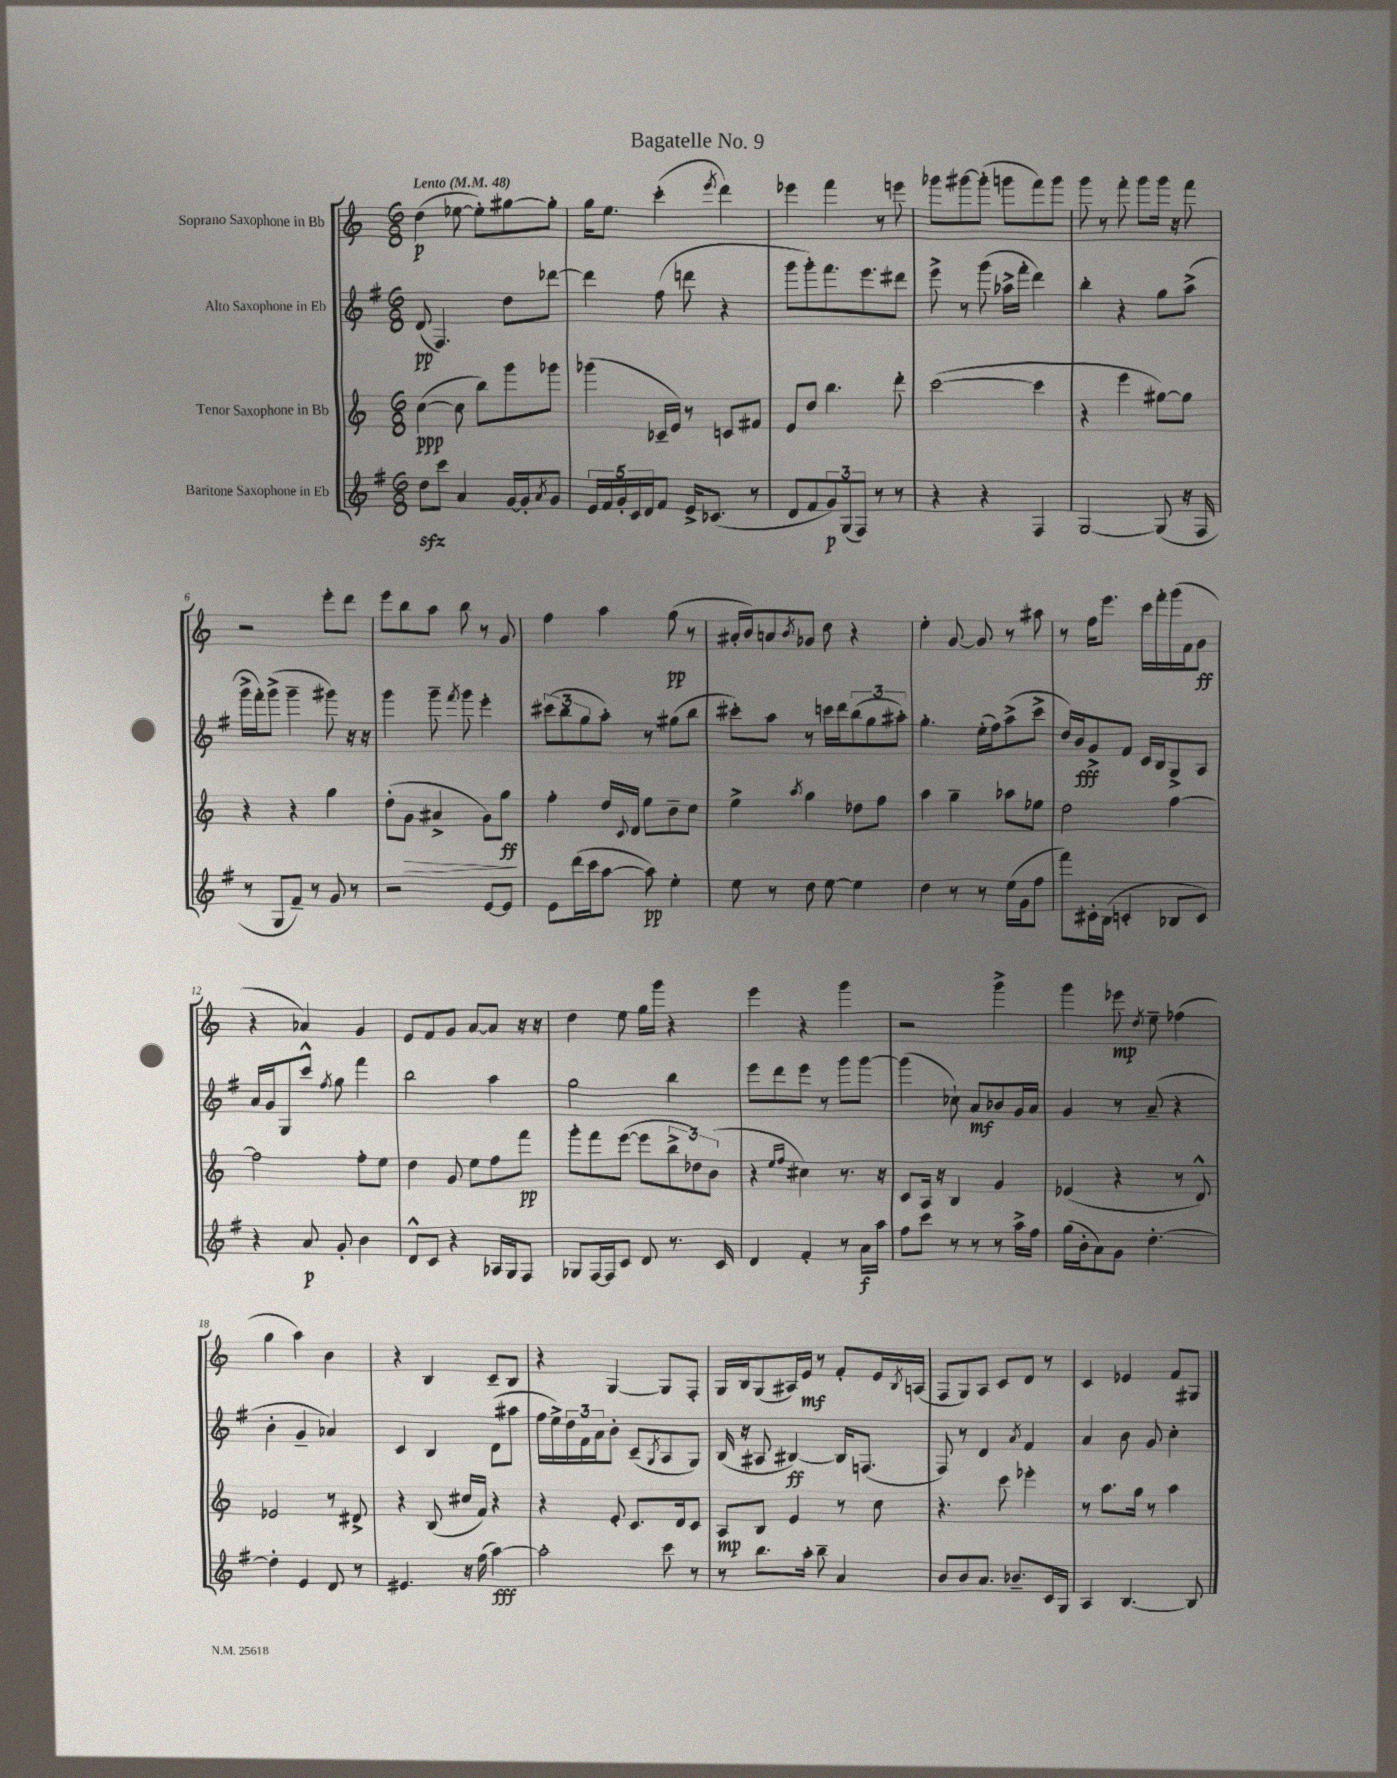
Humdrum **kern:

**kern	**dynam	**kern	**dynam	**kern	**dynam	**kern	**dynam
*part4	*part4	*part3	*part3	*part2	*part2	*part1	*part1
*staff4	*staff4	*staff3	*staff3	*staff2	*staff2	*staff1	*staff1
*I"Baritone Saxophone in Eb	*	*I"Tenor Saxophone in Bb	*	*I"Alto Saxophone in Eb	*	*I"Soprano Saxophone in Bb	*
*clefG2	*	*clefG2	*	*clefG2	*	*clefG2	*
*k[f#]	*	*k[]	*	*k[f#]	*	*k[]	*
*M6/8	*	*M6/8	*	*M6/8	*	*M6/8	*
*MM48	*	*MM48	*	*MM48	*	*MM48	*
=1	=1	=1	=1	=1	=1	=1	=1
!	!	!	!	!	!	!LO:TX:a:B:t=Lento	!
8ddzz\L	.	([4cc\	ppp	(8d/	pp	(4dd\	p
8ccc\J	.	.	.	4.F#/)	.	.	.
4a/	.	8cc\]	.	.	.	[8ee-X\	.
.	.	8bb\L)	.	.	.	8ee-'\L])	.
[16g/LL	.	8ggg\	.	8dd\L	.	[8gg#X\	.
16g'/J]	.	.	.	.	.	.	.
8qa/	.	.	.	.	.	.	.
8g/J	.	8ggg-X\J	.	[8ddd-X\J	.	8gg#'\J]	.
=2	=2	=2	=2	=2	=2	=2	=2
20e/LL	.	(4ggg-X\	.	4ddd-\]	.	16gg\KL	.
20f#/	.	.	.	.	.	.	.
.	.	.	.	.	.	8.ee\J	.
20g'/	.	.	.	.	.	.	.
20c/	.	.	.	.	.	.	.
20d/J	.	.	.	.	.	.	.
8f#/J	.	16c-X~/LL	.	(8ff#\	.	(4ccc'\	.
.	.	16e/JJ)	.	.	.	.	.
16e^/KL	.	8r	.	8dddn\	.	.	.
(8.c-X/J	.	.	.	.	.	.	.
.	.	.	.	.	.	8qeee/	.
.	.	8cn/L	.	4r	.	4ddd\)	.
8r	.	8f#X/J	.	.	.	.	.
=3	=3	=3	=3	=3	=3	=3	=3
8d/L	.	8e/L	.	8ggg\L	.	4eee-X\	.
8f#/	.	8dd/J	.	8ggg'\)	.	.	.
12g/)	p	4.bb\	.	8.fff#\	.	4fff\	.
(12G/	.	.	.	.	.	.	.
12F#/J)	.	.	.	.	.	.	.
.	.	.	.	8.eee\	.	.	.
8r	.	.	.	.	.	8r	.
8r	.	8ddd'\	.	8ddd#X\J	.	8eeen\	.
=4	=4	=4	=4	=4	=4	=4	=4
4r	.	([2ccc\	.	8eee^\	.	8ggg-X\L	.
.	.	.	.	8r	.	[8ggg#X\	.
4r	.	.	.	(8ggg\	.	(8ggg#'\J]	.
.	.	.	.	16aa-X^\LL	.	8gggn\L	.
.	.	.	.	16fff#'\JJ	.	.	.
4F#/	.	4ccc\]	.	4ddd\)	.	8fff\)	.
.	.	.	.	.	.	8ggg\J	.
=5	=5	=5	=5	=5	=5	=5	=5
[2G/	.	4r	.	4bb'\	.	8ggg\	.
.	.	.	.	.	.	8r	.
.	.	4eee\	.	4r	.	8fff'\	.
.	.	.	.	.	.	8ggg\L	.
(8G/]	.	[8gg#X\L)	.	8gg\L	.	16ggg\Jk	.
.	.	.	.	.	.	16r	.
16r	.	8gg#\J]	.	(8aa^\J	.	8fff\	.
16F#/	.	.	.	.	.	.	.
!!LO:LB:g=z
=6	=6	=6	=6	=6	=6	=6	=6
8r	.	4r	.	16ggg^\LL	.	2r	.
.	.	.	.	16fff#'\J)	.	.	.
8G/L	.	.	.	(8ggg^\J	.	.	.
8f#~/J)	.	4r	.	4ggg~\	.	.	.
8r	.	.	.	.	.	.	.
8g/	.	4gg\	.	8ggg#X\)	.	8eee'\L	.
8r	.	.	.	16r	.	8ddd\J	.
.	.	.	.	16r	.	.	.
=7	=7	=7	=7	=7	=7	=7	=7
2r	.	(8dd'\L	.	4ggg\	.	8eee\L	.
!	!	!	!LO:HP:b	!	!	!	!
.	.	8g\J	>	.	.	8bb\	.
.	.	4a#X^/	.	8ggg~\	.	8aa\J	.
.	.	.	.	8qfff#/	.	.	.
.	.	.	.	8ggg\	.	8bb\	.
[8e/L	.	8g\L)	.	4eee'\	.	8r	.
8e/J]	.	8gg\J	ff	.	.	8g/	.
.	.	.	]	.	.	.	.
=8	=8	=8	=8	=8	=8	=8	=8
8e\L	.	4ff'\	.	(12ccc#X\L	.	4ff\	.
.	.	.	.	12bb\	.	.	.
(16ddd\L	.	.	.	.	.	.	.
.	.	.	.	12gg\	.	.	.
16ccc\J	.	.	.	.	.	.	.
[8aa\J	.	16dd/LL	.	8aa'\J)	.	4aa\	.
.	.	8qqc/	.	.	.	.	.
.	.	16d/JJ	.	.	.	.	.
8aa\])	pp	8ee\L	.	8r	.	.	.
4ee'\	.	8b~\	.	(8gg#X\L	.	(8gg\	pp
.	.	8cc\J	.	8bb\J	.	8r	.
=9	=9	=9	=9	=9	=9	=9	=9
8ee\	.	4ee^\	.	8ccc#X'\L)	.	16a#X'/LL	.
.	.	.	.	.	.	16b/J)	.
8r	.	.	.	8aa\J	.	8an/	.
.	.	8qaa/	.	.	.	8qb/	.
8dd\	.	4gg\	.	8r	.	8g-X/J	.
[8ee\	.	.	.	16cccn\LL	.	8dd\	.
.	.	.	.	16ddd\J	.	.	.
4ee\]	.	8dd-X\L	.	(12bb\	.	4r	.
.	.	.	.	12gg\	.	.	.
.	.	8ff\J	.	.	.	.	.
.	.	.	.	12aa#X'\J)	.	.	.
=10	=10	=10	=10	=10	=10	=10	=10
4dd\	.	4aa\	.	4.gg'\	.	4ee'\	.
8r	.	4gg~\	.	.	.	[8g/	.
8r	.	.	.	(16ee'\LL	.	8g/]	.
.	.	.	.	16ff#\J)	.	.	.
(16ee\LL	.	8aa-X\L	.	(8aa^\	.	8r	.
16g\J	.	.	.	.	.	.	.
8ff#\J	.	8ee-X\J	.	8ccc^\J	.	8aa#X\	.
=11	=11	=11	=11	=11	=11	=11	=11
8fff#\L)	.	2dd\	.	16dd/LL)	.	8r	.
.	.	.	.	16b/J	fff	.	.
16c#X'\L	.	.	.	8g^/	.	16ff\KL	.
(16B\JJ	.	.	.	.	.	8.eee\J	.
4cn'/	.	.	.	8f#/J	.	.	.
.	.	.	.	16c/LL	.	16ccc\LL	.
.	.	.	.	16B/J	.	16fff'\	.
8B-X/L	.	[4ff\	.	8G^/	.	(16ggg\	.
.	.	.	.	.	.	16f\J	.
8c/J)	.	.	.	8A/J	.	8g\J	ff
!!LO:LB:g=z
=12	=12	=12	=12	=12	=12	=12	=12
4r	.	2ff\]	.	16a/LL	.	4r	.
.	.	.	.	16g/J	.	.	.
.	.	.	.	8G/	.	.	.
8a/	p	.	.	8ccc^^/J	.	4a-X/)	.
.	.	.	.	8qff#/	.	.	.
8g'/	.	.	.	8gg\	.	.	.
4b\	.	8ff'\L	.	4fff#\	.	4g/	.
.	.	8ee\J	.	.	.	.	.
=13	=13	=13	=13	=13	=13	=13	=13
8d^^/L	.	4dd\	.	2bb\	.	8e/L	.
8c/J	.	.	.	.	.	8f/	.
4r	.	8g/	.	.	.	8g/J	.
.	.	8ee\L	.	.	.	[8a/L	.
16A-X/LL	.	8ff\	.	4aa\	.	8a/J]	.
16G/J	.	.	.	.	.	.	.
8F#/J	.	8fff\J	pp	.	.	16r	.
.	.	.	.	.	.	16r	.
=14	=14	=14	=14	=14	=14	=14	=14
8G-X/L	.	8ggg'\L	.	2gg\	.	4dd\	.
[16F#/L	.	8fff\	.	.	.	.	.
16F#/J]	.	.	.	.	.	.	.
8c/J	.	([8eee\J	.	.	.	8ee\	.
8d/	.	8eee\L]	.	.	.	16gg\LL	.
.	.	.	.	.	.	16ggg\JJ	.
8.r	.	12bb^\	.	4bb\	.	4r	.
.	.	12dd-X\)	.	.	.	.	.
.	.	(12b\J	.	.	.	.	.
16c/	.	.	.	.	.	.	.
=15	=15	=15	=15	=15	=15	=15	=15
4d/	.	4r	.	8eee\L	.	4eee\	.
.	.	.	.	8ddd\	.	.	.
.	.	16qqee/LL	.	.	.	.	.
.	.	16qqff/JJ	.	.	.	.	.
4f#'/	.	4cc#X\)	.	8eee\J	.	4r	.
.	.	.	.	8r	.	.	.
8r	.	8.r	.	8ggg\L	.	4ggg\	.
16a\LL	f	.	.	[8ggg\J	.	.	.
16aa\JJ	.	16r	.	.	.	.	.
=16	=16	=16	=16	=16	=16	=16	=16
8ff#\L	.	8c/L	.	(4ggg\]	.	2r	.
8ccc\J	.	16A/Jk	.	.	.	.	.
.	.	16r	.	.	.	.	.
8r	.	4B/	.	8cc-X`\)	.	.	.
8r	.	.	.	8a/L	mf	.	.
8r	.	4g/	.	8b-X/	.	4ggg^\	.
16aa^\LL	.	.	.	16g/L	.	.	.
16ff#\JJ	.	.	.	16a/JJ	.	.	.
=17	=17	=17	=17	=17	=17	=17	=17
(16gg\LL	.	(4e-X/	.	4g/	.	4ggg\	.
16b'\J	.	.	.	.	.	.	.
8a\)	.	.	.	.	.	.	.
8g\J	.	4r	.	8r	.	8eee-X\	mp
.	.	.	.	.	.	8qdd/	.
[4.dd'\	.	.	.	(8a~/	.	8ee~\	.
.	.	8r	.	4r	.	(4ff-X\	.
.	.	8d^^/)	.	.	.	.	.
!!LO:LB:g=z
=18	=18	=18	=18	=18	=18	=18	=18
4dd'\]	.	2e-X/	.	4b'\	.	4gg\	.
4e/	.	.	.	4g~/	.	4aa\)	.
8d/	.	8r	.	4a-X/)	.	4b\	.
8r	.	8d#X^/	.	.	.	.	.
=19	=19	=19	=19	=19	=19	=19	=19
4.e#X/	.	4r	.	4c/	.	4r	.
.	.	(8B/	.	4B/	.	4B/	.
16r	.	16cc#X/LL	.	.	.	.	.
(16ff#\	.	16f/JJ)	.	.	.	.	.
[4aa\)	fff	4r	.	(8d\L	.	8c~/L	.
.	.	.	.	8aa#X\J	.	8B/J	.
=20	=20	=20	=20	=20	=20	=20	=20
2aa'\]	.	4r	.	16ff#\LL	.	4r	.
.	.	.	.	16ee^\)	.	.	.
.	.	.	.	24dd\	.	.	.
.	.	.	.	24f#\	.	.	.
.	.	.	.	24a\J	.	.	.
.	.	8e'/	.	8b'\J	.	[4G/	.
.	.	8.c/L	.	(8c~/L	.	.	.
.	.	.	.	8qG/	.	.	.
8ccc\	.	.	.	8A/	.	8G/L]	.
.	.	16d/k	.	.	.	.	.
8r	.	8c/J	.	8G/J)	.	8F'/J	.
=21	=21	=21	=21	=21	=21	=21	=21
8r	.	8A/L	mp	(16B/	.	16G/LL	.
.	.	.	.	16r	.	16B/J	.
8.bb\L	.	8B/J	.	8A#X/	.	(8G/	.
.	.	4e/	.	[4B#X/)	ff	16A#X/L)	.
16aa'\Jk	.	.	.	.	.	16e/JJ	mf
8bb~\	.	.	.	.	.	8r	.
4a/	.	8r	.	16B#/KL]	.	8f'/L	.
.	.	.	.	(8.Fn/J	.	.	.
.	.	8cc\	.	.	.	16e/L	.
.	.	.	.	.	.	8qB/	.
.	.	.	.	.	.	(16An/JJ	.
=22	=22	=22	=22	=22	=22	=22	=22
8b/L	.	4.r	.	8F#/)	.	8F/L	.
8b/	.	.	.	8r	.	8G/)	.
8.a/J	.	.	.	4d/	.	8A/J	.
.	.	8ccc\	.	.	.	8c/L	.
8.b-X~/L	.	.	.	.	.	.	.
.	.	.	.	8qa/	.	.	.
.	.	4eee-X'\	.	4f#/	.	8d/J	.
16c/L	.	.	.	.	.	8r	.
16G/JJ	.	.	.	.	.	.	.
=23	=23	=23	=23	=23	=23	=23	=23
4A/	.	8r	.	4a/	.	4c/	.
.	.	8.aa\L	.	.	.	.	.
[4.B/	.	.	.	8b\	.	4e-X/	.
.	.	16gg\Jk	.	.	.	.	.
.	.	8r	.	8g/	.	.	.
.	.	4aa\	.	4cc'\	.	8f/L	.
8B/]	.	.	.	.	.	8G#X/J	.
==	==	==	==	==	==	==	==
*-	*-	*-	*-	*-	*-	*-	*-
